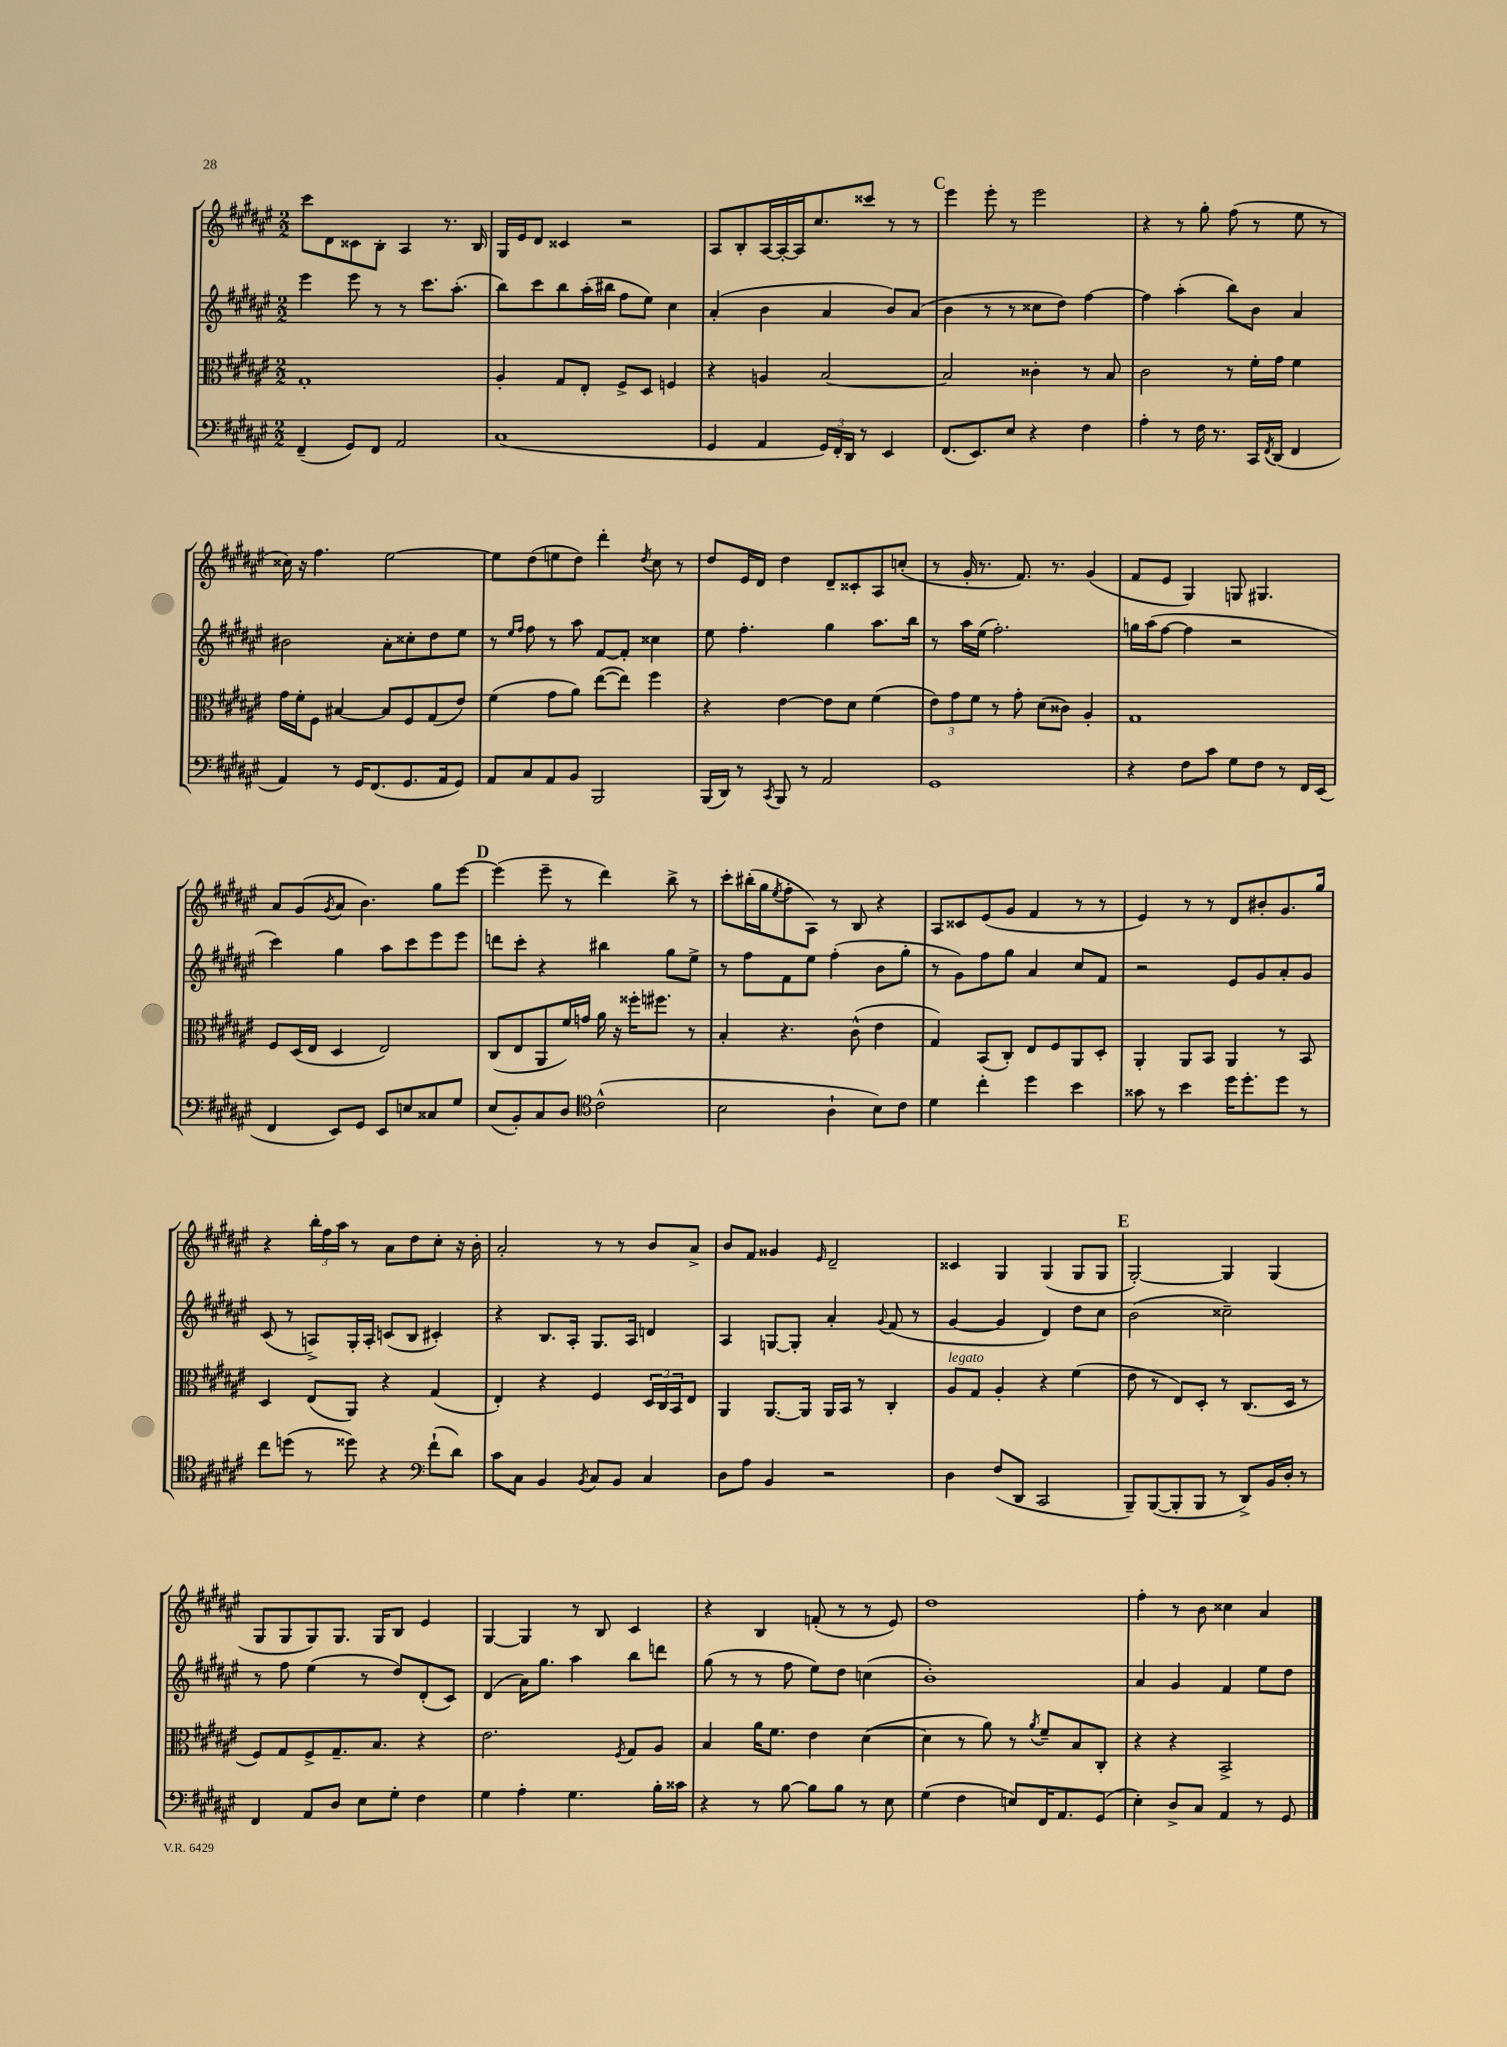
<<
\new StaffGroup <<
\new Staff = "s0" {
    \clef treble \key fis \major \numericTimeSignature \time 2/2
    cis'''8 dis'8 cisis'8 b8-. ais4 r8. b16 |
    gis16 eis'16 dis'8 cisis'4 r2 |
    ais8 b8-. ais16~ ais16~-. ais16 cis''8. cisis'''8 r8 r8 |
    \mark \markup { \bold "C" } eis'''4 eis'''8-. r8 eis'''2 |
    r4 r8 gis''8-. fis''8( r8 eis''8 r8 |
    cisis''16) r16 fis''4. eis''2~ |
    eis''8 dis''8( e''8 dis''8) dis'''4-. \acciaccatura { dis''8 } cis''8 r8 |
    dis''8 eis'16 dis'16 dis''4 dis'8-- cisis'8-. ais8 c''8-.( |
    r8 gis'16-. r8. fis'8.) r8. gis'4( |
    fis'8 eis'8 gis4) g8 gis4. |
    ais'8 gis'8( \acciaccatura { gis'8 } ais'8 b'4.) gis''8 eis'''8~ |
    \mark \markup { \bold "D" } eis'''4( eis'''8-- r8 dis'''4) b''8-> r8 |
    cis'''8-. bis''16-.( gis''16 \acciaccatura { eis''8 } fis''8-. ais8) r8 b8 r4 |
    ais8 cisis'8 eis'8( gis'8 fis'4 r8 r8 |
    eis'4) r8 r8 dis'8 bis'8-. gis'8. gis''16 |
    r4 \tuplet 3/2 { b''16-. fis''16 ais''16 } r8 ais'8 dis''8 cis''8-. r16 b'16-. |
    ais'2-. r8 r8 b'8 ais'8-> |
    b'8 fis'8 gisis'4 \grace { eis'16 } dis'2-- |
    cisis'4 gis4 gis4( gis8 gis8 |
    \mark \markup { \bold "E" } gis2~-.) gis4 gis4( |
    gis8 gis8 gis8) gis8. gis16 b8 eis'4 |
    gis4~ gis4 r8 b8 cis'4 |
    r4 b4 f'8-.( r8 r8 eis'8) |
    dis''1 |
    fis''4-. r8 b'8 cisis''4 ais'4 \bar "|." |
}
\new Staff = "s1" {
    \clef treble \key fis \major \numericTimeSignature \time 2/2
    eis'''4 eis'''8 r8 r8 cis'''8. ais''8.-.( |
    b''8) cis'''8 b''8 ais''16-.( bis''16 fis''8 eis''8) cis''4 |
    ais'4-.( b'4 ais'4 b'8) ais'8( |
    \mark \markup { \bold "C" } b'4 r8 r8 cisis''8 dis''8) fis''4~ |
    fis''4 ais''4-.( b''8) b'8 ais'4 |
    bis'2 ais'8-. cisis''8-. dis''8 eis''8 |
    r8 \grace { eis''16 fis''16 } fis''8 r8 ais''8 fis'8~ fis'8-. cisis''4 |
    eis''8 fis''4.-. gis''4 ais''8. b''16 |
    r8 ais''16 eis''16( fis''2.-.) |
    g''16 ais''16( fis''8~ fis''4 r2 |
    cis'''4) gis''4 ais''8 cis'''8 eis'''8 eis'''8 |
    \mark \markup { \bold "D" } d'''8 cis'''8-. r4 bis''4 gis''8 eis''8-> |
    r8 fis''8 fis'8 eis''8 fis''4-.( b'8 gis''8-. |
    r8 gis'8) fis''8 gis''8 ais'4 cis''8 fis'8 |
    r2 eis'8 gis'8 ais'8-. gis'8 |
    cis'8( r8 a8->) gis16-. a16-. c'8( b8 cis'4-.) |
    r4 b8. ais16-. gis8. ais16 d'4 |
    ais4 g8~ g8-. ais'4-. \appoggiatura { gis'8 } fis'8( r8 |
    gis'4~ gis'4 dis'4) dis''8 cis''8 |
    \mark \markup { \bold "E" } b'2( cisis''2--) |
    r8 fis''8 eis''4( r8 dis''8) dis'8-.( cis'8) |
    dis'4( ais'16) gis''8. ais''4 b''8 d'''8 |
    gis''8( r8 r8 fis''8 eis''8) dis''8 c''4( |
    b'1-.) |
    ais'4 gis'4 fis'4 eis''8 dis''8 \bar "|." |
}
\new Staff = "s2" {
    \clef alto \key fis \major \numericTimeSignature \time 2/2
    gis1-. |
    ais4-. gis8 eis8-. fis8-> dis8 f4 |
    r4 a4 b2~ |
    \mark \markup { \bold "C" } b2 cisis'4-. r8 b8 |
    cis'2 r8 fis'16-. gis'16 fis'4 |
    gis'16 fis'16-. fis8 bis4~ bis8 fis8 gis8( eis'8) |
    fis'4( gis'8 ais'8) eis''8~( eis''8) fis''4 |
    r4 eis'4~ eis'8 dis'8 fis'4( |
    \tuplet 3/2 { eis'8) gis'8 fis'8 } r8 gis'8-. dis'8( cisis'8) ais4-. |
    gis1 |
    fis8 dis16( eis16 dis4 eis2) |
    \mark \markup { \bold "D" } cis8( eis8 ais,8 fis'16) g'16 ais'16 r16 fisis''16-. fis''8. r8 |
    b4-. r4. cis'8-^( eis'4 |
    gis4) b,8( cis8-.) eis8 fis8 ais,8 dis8-. |
    ais,4-. ais,8 b,8 ais,4 r8 b,8 |
    dis4 eis8( ais,8) r4 gis4( |
    eis4-.) r4 fis4 \tuplet 3/2 { dis16 cis16 b,16 } eis8 |
    ais,4 ais,8.~ ais,16 ais,16 b,16 r8 cis4-. |
    ais8^\markup { \italic "legato" } gis8 ais4-. r4 fis'4( |
    \mark \markup { \bold "E" } eis'8 r8 eis8) dis8-. r8 cis8.( dis16 r8 |
    fis8) gis8 fis8-> gis8.-- b8. r4 |
    eis'2. \acciaccatura { fis8 } gis8 ais8 |
    b4 ais'16 fis'8. eis'4 dis'4~( |
    dis'4 r8 ais'8) r8 \acciaccatura { ais'8 } fis'8-- b8 cis8-. |
    r4 r4 b,2-> \bar "|." |
}
\new Staff = "s3" {
    \clef bass \key fis \major \numericTimeSignature \time 2/2
    fis,4--( gis,8) fis,8 ais,2 |
    cis1( |
    gis,4 ais,4 \tuplet 3/2 { gis,16) fis,16-. dis,16 } r8 eis,4 |
    \mark \markup { \bold "C" } fis,8.( eis,8.) eis8 r4 fis4 |
    ais4-. r8 fis16 r8. cis,16 \acciaccatura { fis,8 } dis,16( fis,4 |
    ais,4) r8 gis,16 fis,8.( gis,8. ais,16 gis,8) |
    ais,8 cis8 ais,8 b,8 b,,2 |
    b,,16( dis,16) r8 \acciaccatura { cis,8 } b,,8 r8 ais,2 |
    gis,1 |
    r4 fis8 cis'8 gis8 fis8 r8 fis,16 eis,16( |
    fis,4 eis,8) gis,8 eis,8 e8 cisis8 gis8 |
    \mark \markup { \bold "D" } eis8( b,8-.) cis8 dis8 \clef tenor cis'2-^( |
    b2 ais4-! b8) cis'8 |
    dis'4 cis''4-. dis''4 b'4 |
    gisis'8 r8 b'4 dis''16 dis''8.-. dis''8 r8 |
    cis''8 d''8( r8 disis''8) r4 \clef bass fis'8-!( dis'8) |
    cis'8 cis8 b,4 \acciaccatura { b,8 } cis8 b,8 cis4 |
    dis8 ais8 b,4 r2 |
    dis4 fis8( dis,8 cis,2 |
    \mark \markup { \bold "E" } b,,8--) b,,8~( b,,8-. b,,8 r8 dis,8->) b,16 dis16-. r8 |
    fis,4 ais,8 dis8 eis8 gis8-. fis4 |
    gis4 ais4-. gis4. b16-. cisis'16 |
    r4 r8 b8~ b8 b8 r8 eis8 |
    gis4( fis4 e8) fis,16 ais,8. gis,8( |
    eis4-.) dis8-> cis8 ais,4 r8 gis,8 \bar "|." |
}
>>
>>
\layout { \context { \Score \remove "Bar_number_engraver" } }
